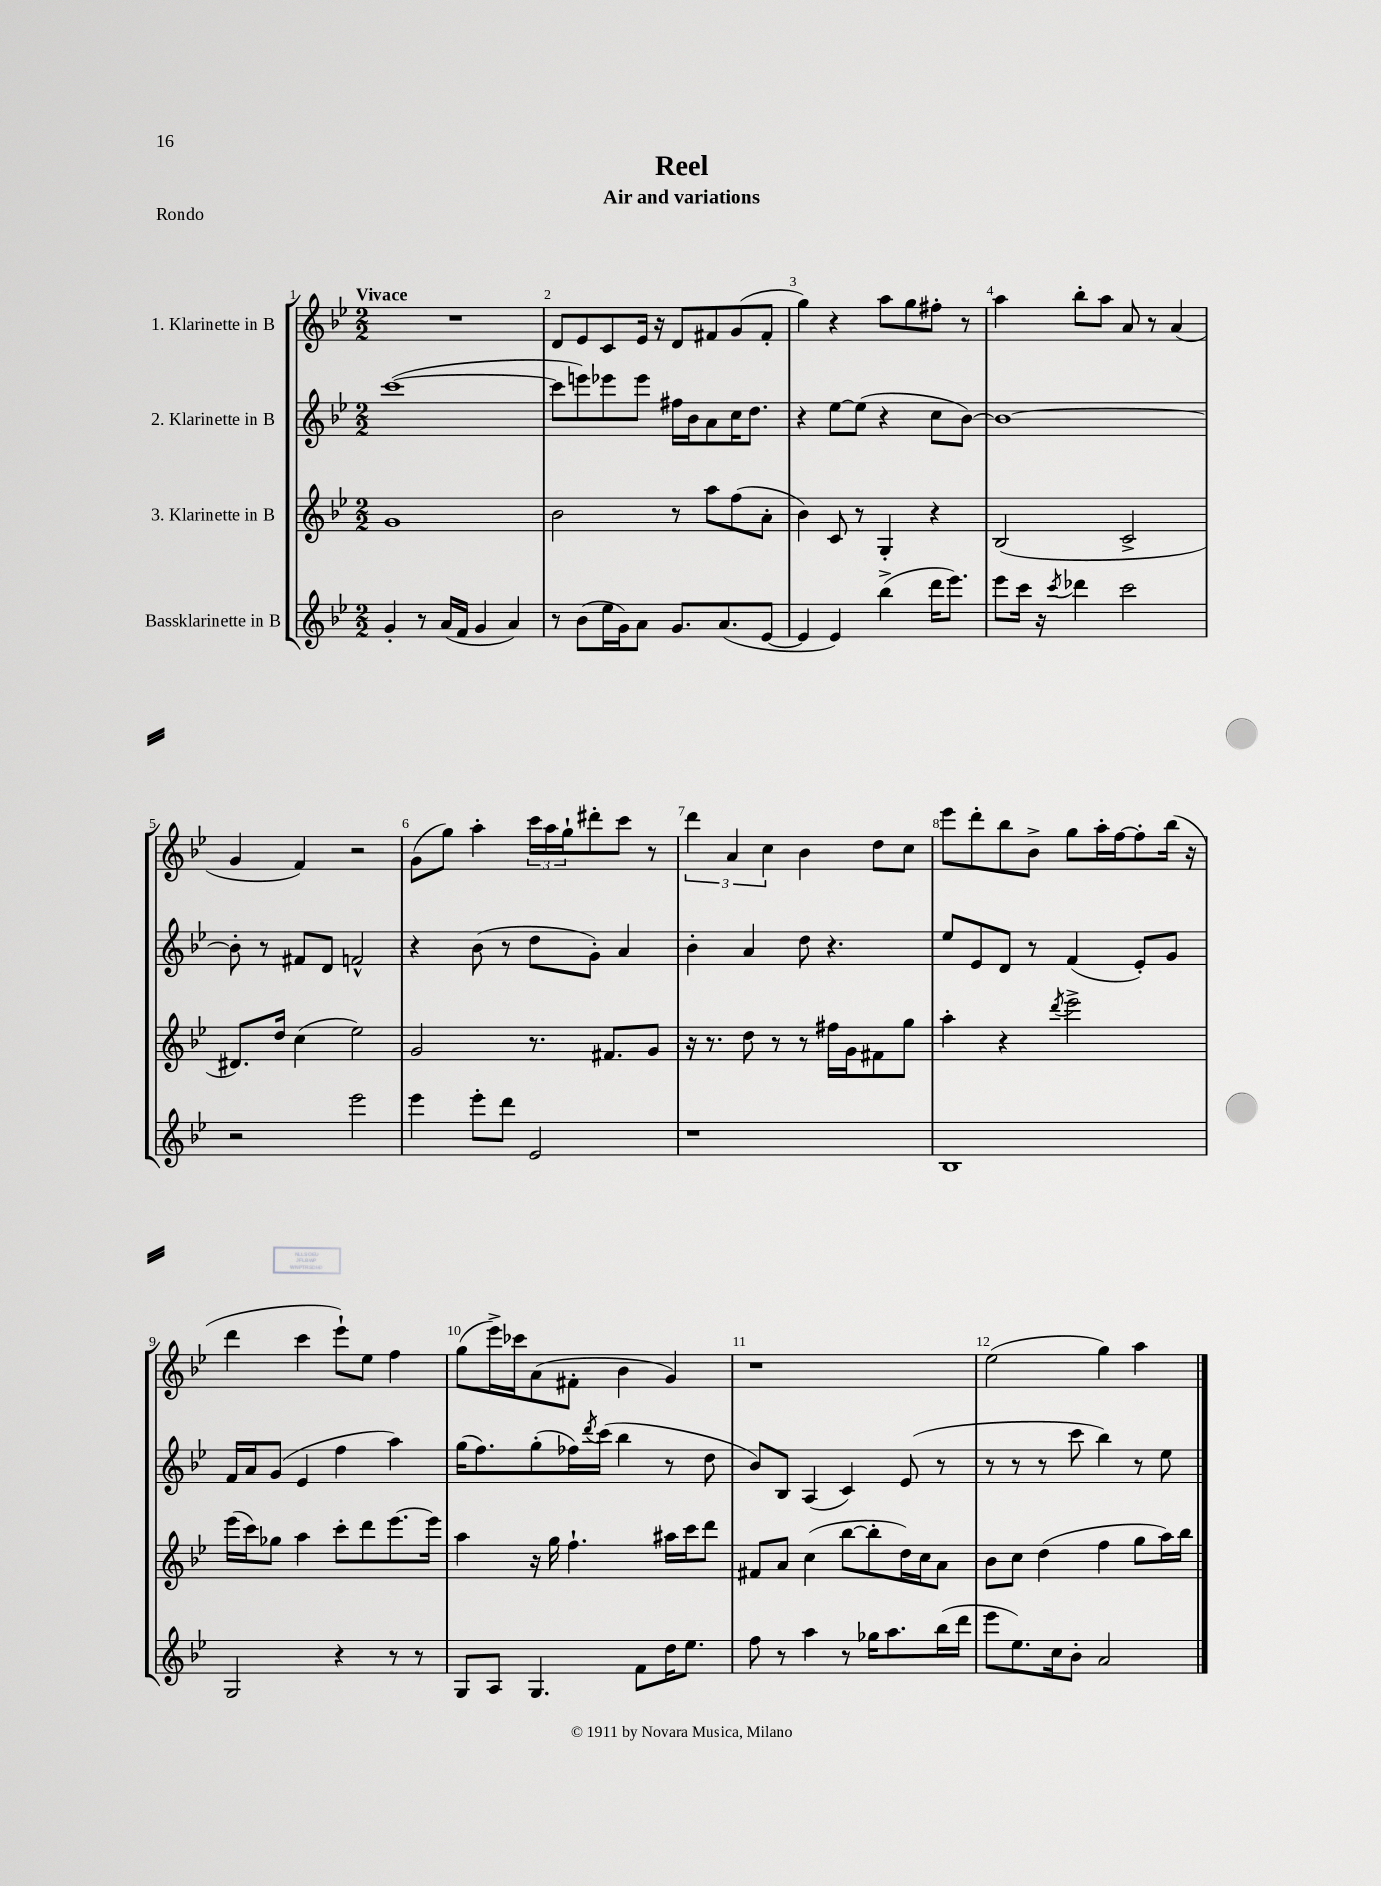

**kern	**kern	**kern	**kern
*staff4	*staff3	*staff2	*staff1
*clefG2	*clefG2	*clefG2	*clefG2
*k[b-e-]	*k[b-e-]	*k[b-e-]	*k[b-e-]
*M2/2	*M2/2	*M2/2	*M2/2
4g'/	1g	([1ccc	1r
8r	.	.	.
(16a/LL	.	.	.
16f/JJ	.	.	.
4g/	.	.	.
4a/)	.	.	.
=	=	=	=
8r	2b-\	8ccc\]L	8d/L
(8b-\L	.	8eee\)	8e-/
16ee-\L	.	8eee-\	8c/
16g\J)	.	.	.
8a\J	.	8eee-\J	16e-/Jk
.	.	.	16r
8.g/L	8r	16ff#\LL	8d/L
.	.	16b-\J	.
.	8aa\L	8a\	8f#/
(8.a/	.	.	.
.	(8ff\	16cc\K	(8g/
.	.	8.dd\J	.
[8e-/J	8a'\J	.	8f#'/J
=	=	=	=
4e-/]	4b-\)	4r	4gg\)
4e-/)	8c/	[8ee-\L	4r
.	8r	(8ee-\]J	.
(4bb-^\	4G'/	4r	8aa\L
.	.	.	8gg\
16ddd\LK	4r	8cc\L	8ff#'\J
8.eee-\J)	.	.	.
.	.	[8b-\J)	8r
=	=	=	=
8eee-\L	(2B-/	1b-_	4aa\
16ccc\Jk	.	.	.
16r	.	.	.
8qccc/	.	.	.
4ddd-\	.	.	8bb-'\L
.	.	.	8aa\J
2ccc\	2c^/	.	8a/
.	.	.	8r
.	.	.	(4a/
=	=	=	=
2r	8.d#/L)	8b-'\]	4g/
.	.	8r	.
.	16dd/Jk	.	.
.	(4cc\	8f#/L	4f/)
.	.	8d/J	.
2eee-\	2ee-\)	2f^^/	2r
=	=	=	=
4eee-\	2g/	4r	(8g\L
.	.	.	8gg\J)
8eee-'\L	.	(8b-\	4aa'\
8ddd\J	.	8r	.
2e-/	8.r	8dd\L	24ccc\LL
.	.	.	24aa\
.	.	.	24gg`\J
.	.	8g'\J)	8ddd#'\
.	8.f#/L	.	.
.	.	4a/	8ccc\J
.	8g/J	.	8r
=	=	=	=
1r	16r	4b-'\	6ddd\
.	8.r	.	.
.	.	.	6a/
.	8dd\	4a/	.
.	.	.	6cc\
.	8r	.	.
.	8r	8dd\	4b-\
.	16ff#\LL	4.r	.
.	16g\J	.	.
.	8f#\	.	8dd\L
.	8gg\J	.	8cc\J
=	=	=	=
1B-	4aa'\	8ee-/L	8eee-\L
.	.	8e-/	8ddd'\
.	4r	8d/J	8bb-\
.	.	8r	8b-^\J
.	8qddd/	.	.
.	2eee-^\	(4f/	8gg\L
.	.	.	16aa'\L
.	.	.	[16ff\J
.	.	8e-'/L)	8ff'\]
.	.	8g/J	(16bb-\Jk
.	.	.	16r
=	=	=	=
2G/	(16eee-\LL	16f/LL	4ddd\
.	16ccc\J)	16a/J	.
.	8gg-\J	(8g/J	.
.	4aa\	4e-/	4ccc\
4r	8ccc'\L	4ff\	8eee-`\L)
.	8ddd\	.	8ee-\J
8r	[8.eee-\	4aa\)	4ff\
8r	.	.	.
.	16eee-\]Jk	.	.
=	=	=	=
8G/L	4aa\	(16gg\LK	(8gg\L
.	.	8.ff\)	.
8A/J	.	.	16eee-^\L)
.	.	.	16ccc-\J
4.G/	16r	(8gg'\	(8a\
.	16gg\	.	.
.	4.ff`\	16ff-\L)	8f#'\J
.	.	8qddd/	.
.	.	(16ccc\JJ	.
.	.	4bb-\	4b-\
8f\L	.	.	.
16dd\K	16aa#\LL	8r	4g/)
8.ee-\J	16ccc\J	.	.
.	8ddd\J	8dd\	.
=	=	=	=
8ff\	8f#/L	8b-/L)	1r
8r	8a/J	8B-/J	.
4aa\	(4cc\	(4A/	.
8r	[8bb-\L	4c/)	.
16gg-\LK	8bb-'\]	.	.
8.aa\	.	.	.
.	16dd\L)	(8e-/	.
.	16cc\J	.	.
(16bb-\L	8a\J	8r	.
16ddd\JJ	.	.	.
=	=	=	=
8eee-\L	8b-\L	8r	(2ee-\
8.ee-\)	8cc\J	8r	.
.	(4dd\	8r	.
16cc\k	.	.	.
8b-'\J	.	8ccc\	.
2a/	4ff\	4bb-\)	4gg\)
.	8gg\L	8r	4aa\
.	16aa\L)	8ee-\	.
.	16bb-\JJ	.	.
==	==	==	==
*-	*-	*-	*-
